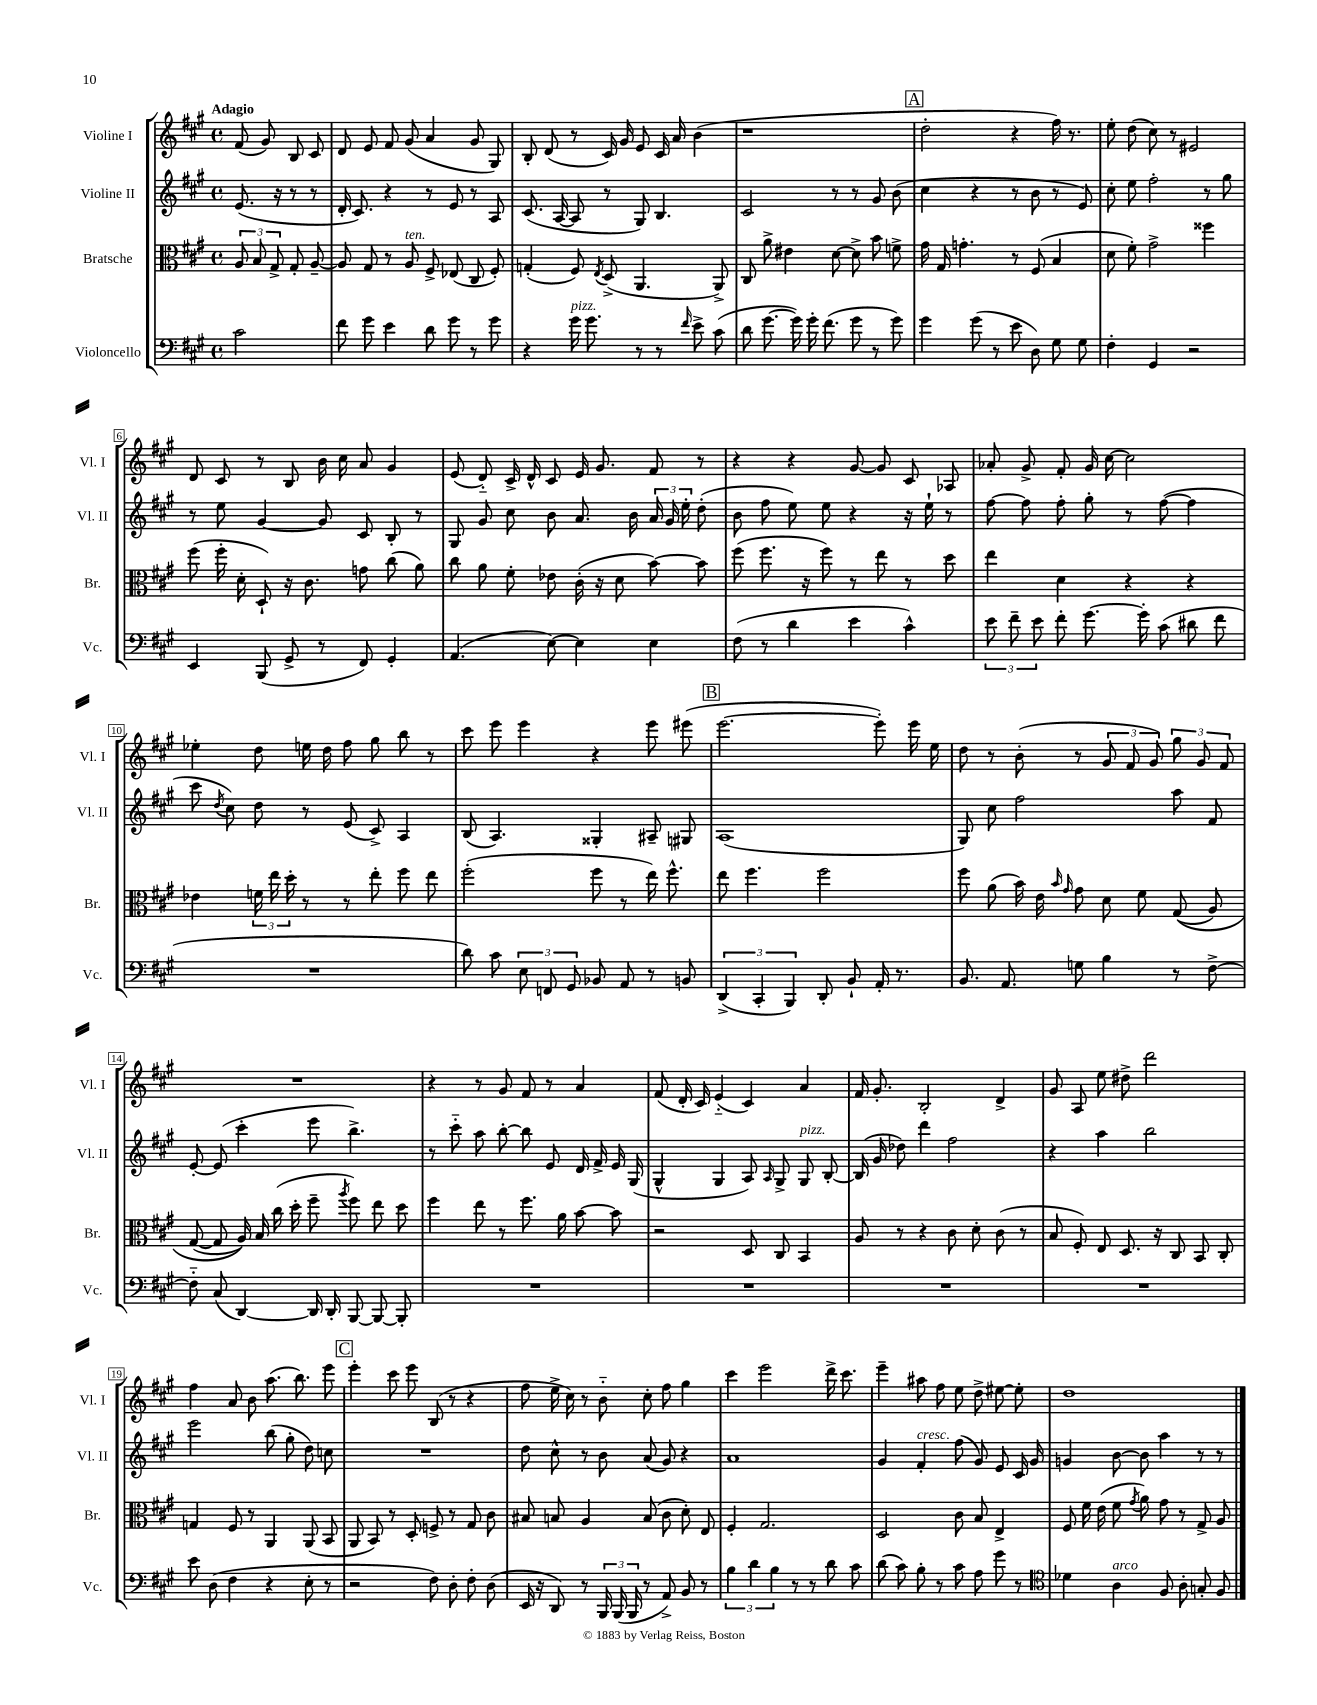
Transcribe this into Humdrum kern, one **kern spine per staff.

**kern	**kern	**kern	**kern
*part4	*part3	*part2	*part1
*staff4	*staff3	*staff2	*staff1
*I"Violoncello	*I"Bratsche	*I"Violine II	*I"Violine I
*I'Vc.	*I'Br.	*I'Vl. II	*I'Vl. I
*clefF4	*clefC3	*clefG2	*clefG2
*k[f#c#g#]	*k[f#c#g#]	*k[f#c#g#]	*k[f#c#g#]
*M4/4	*M4/4	*M4/4	*M4/4
*met(c)	*met(c)	*met(c)	*met(c)
=	=	=	=
!	!	!	!LO:TX:a:B:t=Adagio
2c#\	12A/	(8.e/	(8f#/
.	12B/	.	.
.	.	.	8g#/)
.	12G#^/	.	.
.	.	16r	.
.	8G#'/	8r	8B/
.	[8A~/	8r	8c#/
=1	=1	=1	=1
8f#\	8A/]	16d'/	8d/
.	.	8.c#/)	.
8g#\	8G#/	.	8e/
4e\	8r	4r	8f#/
!	!LO:TX:a:i:t=ten.	!	!
.	8A/	.	(8g#/
8d\	8F#^/	8r	4a/
8g#\	(8E-X/	8e/	.
8r	8C#/	8r	8g#/
8g#\	8F#'/)	8A/	8G#/)
=2	=2	=2	=2
4r	(4Gn'/	(8.c#/	8B'/
.	.	.	(8d/
.	.	[16A/	.
!LO:TX:a:i:t=pizz.	!	!	!
16g#\	8F#/)	8A/]	8r
8.g#\	.	.	.
.	8qE/	.	.
.	(8D^/	8r	16c#/)
.	.	.	16g#/
8r	4.AA/	8G#/)	8e/
8r	.	4.B/	16c#/
.	.	.	16a/
16qqf#/	.	.	.
8e^\	.	.	(4b\
(8c#\	8AA^/)	.	.
=3	=3	=3	=3
8d\	8C#/	2c#/	1r
[8.g#\	8a^\	.	.
.	4e#X\	.	.
16g#\])	.	.	.
16g#'\	.	.	.
(8.f#\	.	.	.
.	[8d\	8r	.
8g#\	8d^\]	8r	.
8r	8b\	8g#/	.
8g#\)	8fn^\	(8b\	.
!!LO:REH:place=s1:t=A
=4	=4	=4	=4
4g#\	16g#\	4cc#\	2dd'\
.	16G#/	.	.
.	4.gn'\	.	.
(8g#\	.	4r	.
8r	.	.	.
8e\	8r	8r	4r
8D\)	(8F#/	8b\	.
8G#\	4B/	8r	16ff#\)
.	.	.	8.r
8G#\	.	8e/)	.
=5	=5	=5	=5
4F#'\	8d\	8cc#'\	8ee'\
.	8f#'\)	8ee\	(8dd\
4GG#/	2g#^\	2ff#'\	8cc#\)
.	.	.	8r
2r	.	.	2e#X/
.	4ff##X\	8r	.
.	.	8gg#\	.
!!LO:LB:g=z
=6	=6	=6	=6
4EE/	(8ff#\	8r	8d/
.	16ff#'\	8ee\	8c#/
.	16d'\	.	.
(8BBB/	8D`/)	[4g#/	8r
8GG#^/	16r	.	8B/
.	8.c#\	.	.
8r	.	8g#/]	16b\
.	.	.	16cc#\
8FF#/)	8gn\	8c#/	8a/
4GG#'/	(8cc#\	8B'/	4g#/
.	8a\)	8r	.
=7	=7	=7	=7
(4.AA/	8cc#\	8G#/	(8e/
.	8a\	8g#/	8d/)
.	8f#'\	8cc#\	16c#^/
.	.	.	16d^^/
[8E\)	8e-X\	8b\	8c#/
4E\]	(16c#'\	8.a/	16e/
.	16r	.	8.g#/
.	8d\	.	.
.	.	16b\	.
4E\	[8b\)	24a/	8f#/
.	.	24g#/	.
.	.	24ee'\	.
.	8b\]	(8dd'\	8r
=8	=8	=8	=8
(8F#\	(8ff#\	8b\	4r
8r	8.ff#\	8ff#\	.
4d\	.	8ee\)	4r
.	16r	.	.
.	8ff#\)	8ee\	.
4e\	8r	4r	[8g#/
.	8ee\	.	8g#/]
4c#^^\)	8r	16r	8c#/
.	.	16ee`\	.
.	8dd\	8r	8A-X/
=9	=9	=9	=9
12e\	4ee\	[8ff#\	8a-X'/
12f#~\	.	.	.
.	.	8ff#\]	8g#^/
12e\	.	.	.
8f#'\	4d\	8ff#'\	8f#'/
[8.g#\	.	8gg#'\	16g#/
.	.	.	[16cc#\
.	4r	8r	2cc#\]
16g#'\]	.	.	.
(8c#\	.	([8ff#\	.
8d#X\	4r	4ff#\]	.
8f#\	.	.	.
!!LO:LB:g=z
=10	=10	=10	=10
1r	4e-X\	8ccc#\	4ee-X'\
.	.	8qdd/	.
.	.	8cc#\)	.
.	24fn\	8dd\	8dd\
.	24ee\	.	.
.	24dd'\	.	.
.	8r	8r	16een\
.	.	.	16dd\
.	8r	(8e/	8ff#\
.	8ee'\	8c#^/)	8gg#\
.	8ff#\	4A/	8bb\
.	8ee\	.	8r
=11	=11	=11	=11
8d\)	(2ff#'\	(8B/	8ccc#\
8c#\	.	4.A/)	8eee\
12E\	.	.	4eee\
12FFn/	.	.	.
12GG#/	.	.	.
8BB-X/	8ff#\	4G##X'/	4r
8AA/	8r	.	.
8r	16ee\)	8A#X~/	8eee\
.	8.ff#^^\	.	.
8BBn/	.	8G#X/	(8eee#X\
!!LO:REH:place=s1:t=B
=12	=12	=12	=12
(6DD^/	8ee\	(1A	[2.eee\
.	4.ff#\	.	.
6CC#'/	.	.	.
6BBB/)	.	.	.
8DD'/	2ff#\	.	.
8BB`/	.	.	.
16AA'/	.	.	8eee'\])
8.r	.	.	.
.	.	.	16eee\
.	.	.	16ee\
=13	=13	=13	=13
8.BB/	8ff#\	8G#/)	8dd\
.	(8a\	8cc#\	8r
8.AA/	.	.	.
.	16b\)	2ff#\	(8b'\
.	16e\	.	.
.	16qqb/	.	.
.	16qqg#/	.	.
8Gn\	8g#\	.	8r
4B\	8d\	.	12g#/
.	.	.	12f#/
.	8f#\	.	.
.	.	.	12g#/)
8r	((8G#/	8aa\	12gg#\
.	.	.	12g#/
[8F#^\	8A/)	8f#/	.
.	.	.	12f#/
!!LO:LB:g=z
=14	=14	=14	=14
8F#\]	([8G#/	[8e'/	1r
(8C#/	8G#/]	(8e/]	.
[4DD/)	16A/))	4ccc#'\	.
.	16B/	.	.
.	(16cc#\	.	.
.	16dd'\	.	.
16DD/]	8ff#~\	8eee\	.
16DD'/	.	.	.
.	8qaa/	.	.
[8BBB/	8ff#\)	4.bb^\)	.
8BBB/_	8ee\	.	.
8BBB'/]	8dd\	.	.
=15	=15	=15	=15
1r	4ff#\	8r	4r
.	.	8ccc#\	.
.	8ee\	8aa\	8r
.	8r	[8bb'\	8g#/
.	8.ff#\	8bb\]	8f#/
.	.	8e/	8r
.	16a\	.	.
.	[8b\	16d/	4a/
.	.	16f#^/	.
.	8b\]	16e/	.
.	.	(16G#/	.
=16	=16	=16	=16
1r	2r	4G#^^/	(8f#/
.	.	.	16d'/
.	.	.	16c#/)
.	.	4G#/	(4e/
.	8D/	8A/)	4c#/)
.	.	16qqA/	.
.	8C#/	8G#^/	.
!	!	!LO:TX:a:i:t=pizz.	!
.	4BB/	8G#/	4a/
.	.	[8B'/	.
=17	=17	=17	=17
1r	8A/	(16B/]	16f#/
.	.	16g#/	8.g#'/
.	8r	8dd-X\)	.
.	4r	4ddd\	2B'/
.	8c#\	2ff#\	.
.	8d'\	.	.
.	(8c#\	.	4d^/
.	8r	.	.
=18	=18	=18	=18
1r	8B/	4r	8g#/
.	8F#'/)	.	8A/
.	8E/	4aa\	8ee\
.	8.D/	.	8dd#X^\
.	.	2bb\	2ddd\
.	16r	.	.
.	8C#/	.	.
.	8BB/	.	.
.	8C#'/	.	.
!!LO:LB:g=z
=19	=19	=19	=19
8e\	4Gn/	2eee\	4ff#\
(8D\	.	.	.
4F#\	8F#/	.	8a/
.	8r	.	8b\
4r	4AA/	(8bb\	(8.aa\
.	.	8gg#'\	.
.	.	.	8.bb\)
8E'\	(8AA/	8dd\)	.
8r	8BB/	8ccn\	8eee\
!!LO:REH:place=s1:t=C
=20	=20	=20	=20
2r	8AA/	1r	4eee'\
.	8BB/)	.	.
.	8r	.	8ccc#\
.	8D'/	.	8eee\
8F#\)	8Fn^/	.	(8B/
8D'\	8r	.	8r
8F#'\	8G#/	.	4r
(8D\	8c#\	.	.
=21	=21	=21	=21
16EE/	8B#X/	8dd\	8ff#\
16r	.	.	.
8DD/)	8Bn/	8cc#^^\	16ee^\
.	.	.	16cc#\)
8r	4A/	8r	8r
24BBB/	.	8b\	8b\
(24BBB/	.	.	.
24BBB/	.	.	.
8r	(8B/	(8a/	8cc#'\
8AA^/)	8c#\	8g#/)	8ff#\
8BB/	8d'\)	4r	4gg#\
8r	8E/	.	.
=22	=22	=22	=22
6B\	4F#'/	1a	4ccc#\
6d\	.	.	.
.	2.G#/	.	2eee\
6B\	.	.	.
8r	.	.	.
8r	.	.	.
8d\	.	.	16ddd^\
.	.	.	8.ccc#\
8c#\	.	.	.
=23	=23	=23	=23
(8d\	2D/	4g#/	4eee~\
8c#\)	.	.	.
!	!	!LO:TX:a:i:t=cresc.	!
8B'\	.	4f#'/	8aa#X\
8r	.	.	8ff#\
8c#\	8c#\	(8ff#\	8ee\
8A\	8B/	8g#/)	8dd^\
8g#\	4E^/	8e/	[8ee#X\
8r	.	16c#/	8ee#'\]
.	.	16g#/	.
=24	=24	=24	=24
*clefC4	*	*	*
4d-X\	8F#/	4gn/	1dd
.	16f#\	.	.
.	(16e\	.	.
!LO:TX:a:i:t=arco	!	!	!
4A\	8f#\	[8b\	.
.	8qg#/	.	.
.	8a\)	8b\]	.
8F#/	8g#\	4aa\	.
8A'\	8r	.	.
8Gn'/	8G#^/	8r	.
8F#/	8A/	8r	.
==	==	==	==
*-	*-	*-	*-
